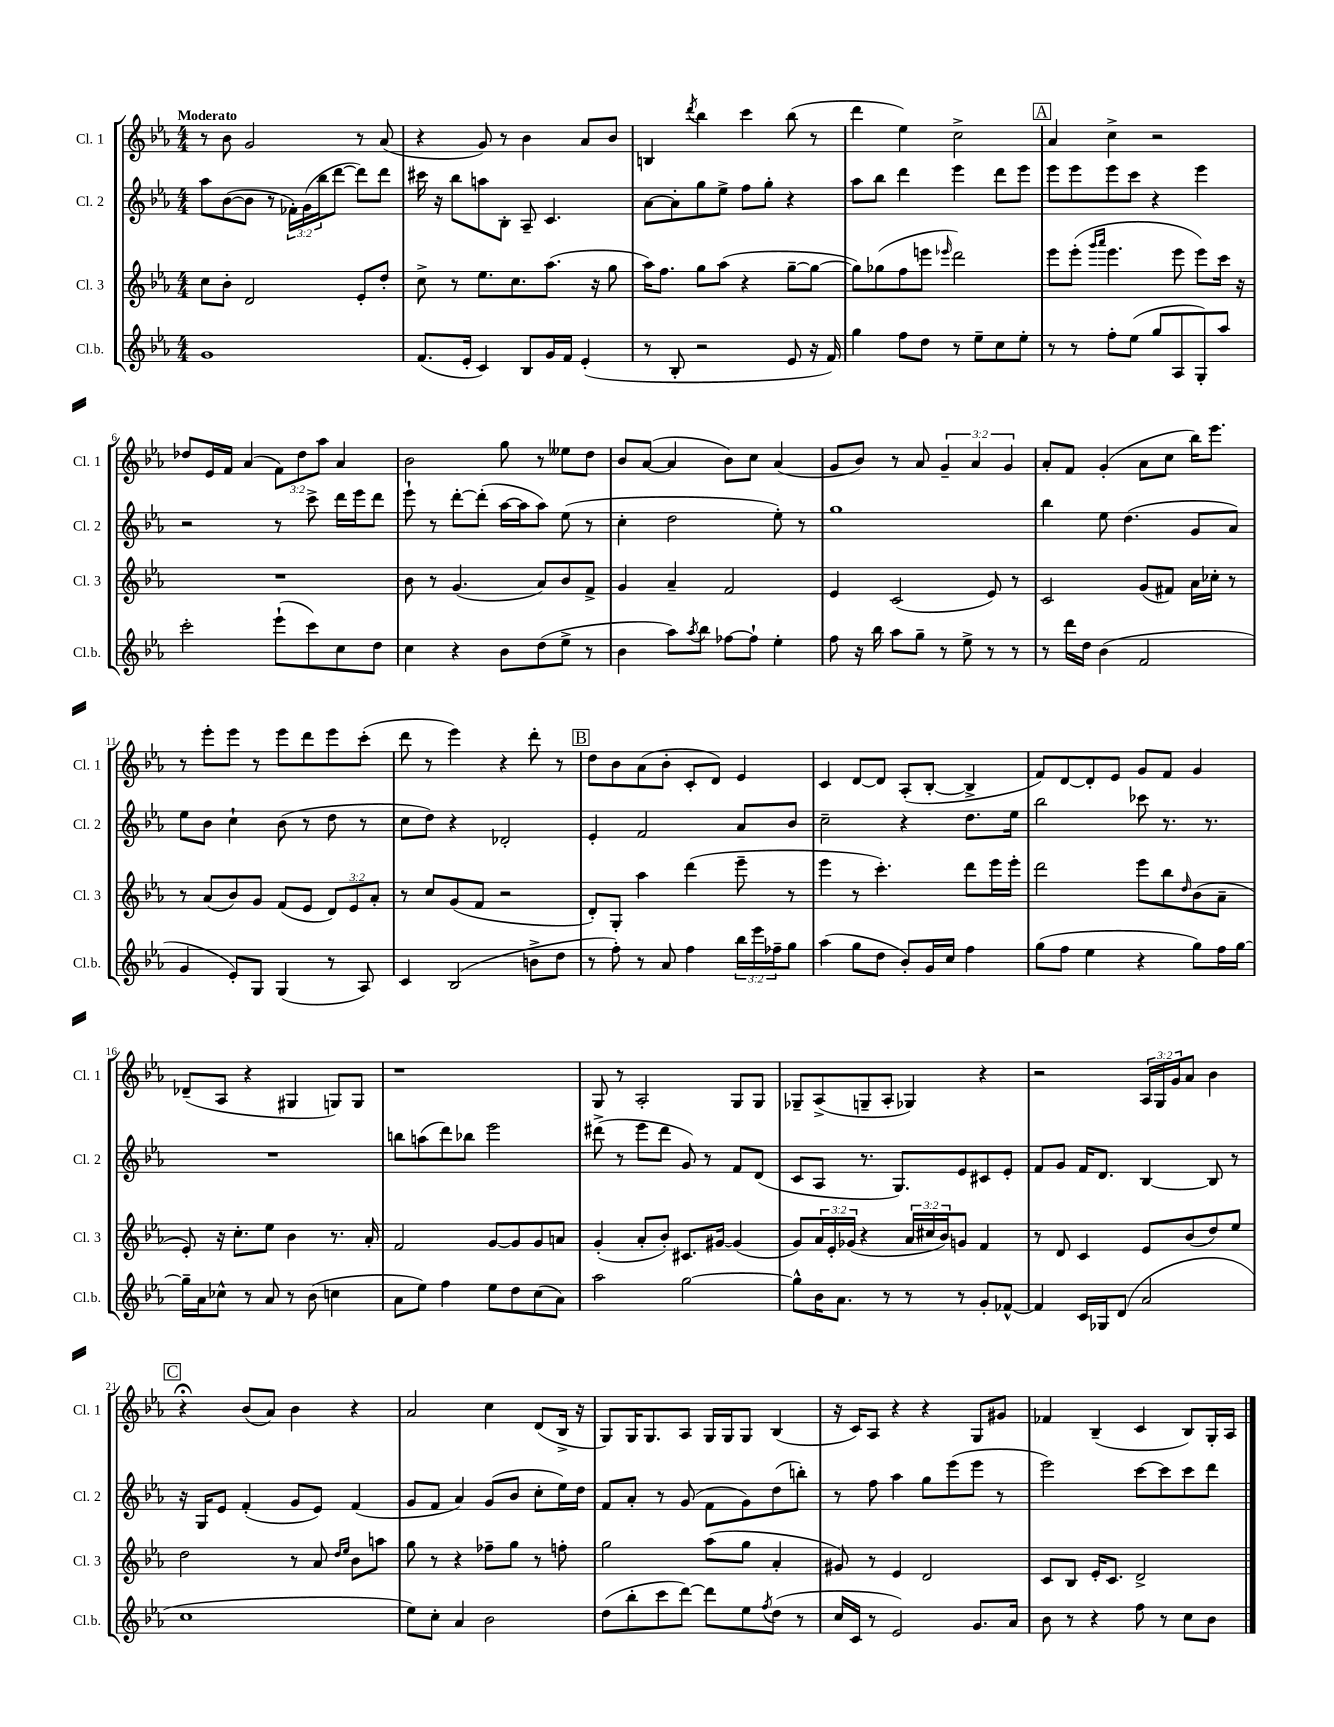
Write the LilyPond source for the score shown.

<<
\new StaffGroup <<
\new Staff = "s0" \with { instrumentName = "Cl. 1" shortInstrumentName = "Cl. 1" } {
    \clef treble \key ees \major \numericTimeSignature \time 4/4 \override Staff.TupletNumber.text = #tuplet-number::calc-fraction-text \tempo "Moderato"
    r8 bes'8 g'2 r8 aes'8( |
    r4 g'8) r8 bes'4 aes'8 bes'8 |
    b4 \acciaccatura { d'''8 } bes''4 c'''4 bes''8( r8 |
    d'''4 ees''4) c''2-> |
    \mark \markup { \box "A" } aes'4 c''4-> r2 |
    des''8 ees'16 f'16 aes'4( \tuplet 3/2 { f'8) des''8 aes''8 } aes'4 |
    bes'2 g''8 r8 eeses''8 d''8 |
    bes'8 aes'8~( aes'4 bes'8) c''8 aes'4( |
    g'8 bes'8) r8 aes'8 \tuplet 3/2 { g'4-- aes'4 g'4 } |
    aes'8-. f'8 g'4-.( aes'8 c''8 bes''16) ees'''8. |
    r8 ees'''8-. ees'''8 r8 ees'''8 d'''8 ees'''8 c'''8-.( |
    d'''8 r8 ees'''4) r4 d'''8-. r8 |
    \mark \markup { \box "B" } d''8 bes'8 aes'8( bes'8-. c'8-. d'8) ees'4 |
    c'4 d'8~ d'8 aes8-.( bes8~-. bes4-> |
    f'8) d'8~ d'8-. ees'8 g'8 f'8 g'4 |
    des'8--( aes8 r4 gis4 g8) g8 |
    r1 |
    g8 r8 aes2-. g8 g8 |
    ges8-- aes8->( g8-- aes8-. ges4) r4 |
    r2 \tuplet 3/2 { aes16 g16 g'16 } aes'8 bes'4 |
    \mark \markup { \box "C" } r4\fermata bes'8( aes'8) bes'4 r4 |
    aes'2 c''4 d'8( bes16-> r16 |
    g8) g16 g8. aes8 g16 g16 g8 bes4( |
    r16 c'16) aes8 r4 r4 g8 gis'8 |
    fes'4 bes4--( c'4 bes8) g16-. aes16 \bar "|." |
}
\new Staff = "s1" \with { instrumentName = "Cl. 2" shortInstrumentName = "Cl. 2" } {
    \clef treble \key ees \major \numericTimeSignature \time 4/4 \override Staff.TupletNumber.text = #tuplet-number::calc-fraction-text
    aes''8 bes'8~( bes'8 r8 \tuplet 3/2 { fes'16-.) g'16( bes''16 } d'''8~ d'''8) d'''8 |
    cis'''16 r16 bes''8 a''8 bes8-. aes8-- c'4. |
    aes'8~ aes'8-. g''8 ees''8-> f''8 g''8-. r4 |
    aes''8 bes''8 d'''4 ees'''4 d'''8 ees'''8 |
    \mark \markup { \box "A" } ees'''8 ees'''8 ees'''8 c'''8 r4 ees'''4 |
    r2 r8 c'''8-> d'''16 ees'''16 d'''8 |
    ees'''8-! r8 d'''8~-. d'''8-.( aes''16~ aes''16 aes''8) ees''8( r8 |
    c''4-. d''2 ees''8-.) r8 |
    g''1 |
    bes''4 ees''8 d''4.( g'8 aes'8) |
    ees''8 bes'8 c''4-! bes'8( r8 d''8 r8 |
    c''8 d''8) r4 des'2-. |
    \mark \markup { \box "B" } ees'4-. f'2 aes'8 bes'8 |
    c''2-- r4 d''8. ees''16 |
    bes''2 ces'''8 r8. r8. |
    R1 |
    b''8 a''8( d'''8) bes''8 ees'''2 |
    dis'''8->( r8 ees'''8 dis'''8 g'8) r8 f'8 d'8( |
    c'8 aes8 r8. g8.) ees'8 cis'8 ees'8-. |
    f'8 g'8 f'16 d'8. bes4~ bes8 r8 |
    \mark \markup { \box "C" } r16 g16 ees'8 f'4-.( g'8 ees'8) f'4( |
    g'8 f'8 aes'4) g'8( bes'8 c''8-. ees''16) d''16 |
    f'8 aes'8-. r8 g'8( f'8 g'8) d''8( b''8-.) |
    r8 f''8 aes''4 g''8 ees'''8( ees'''8 r8 |
    ees'''2) c'''8~ c'''8 c'''8 d'''8 \bar "|." |
}
\new Staff = "s2" \with { instrumentName = "Cl. 3" shortInstrumentName = "Cl. 3" } {
    \clef treble \key ees \major \numericTimeSignature \time 4/4 \override Staff.TupletNumber.text = #tuplet-number::calc-fraction-text
    c''8 bes'8-. d'2 ees'8-. d''8-. |
    c''8-> r8 ees''8. c''8. aes''8.( r16 g''8 |
    aes''16) f''8. g''8 aes''8( r4 g''8~-- g''8~ |
    g''8) ges''8( f''8 e'''8 \grace { ees'''16 } d'''2) |
    \mark \markup { \box "A" } ees'''8 ees'''8-.( \grace { g'''16 aes'''16 } ees'''4. ees'''8 ees'''8) c'''16 r16 |
    R1 |
    bes'8 r8 g'4.( aes'8) bes'8 f'8-> |
    g'4 aes'4-- f'2 |
    ees'4 c'2( ees'8) r8 |
    c'2 g'8( fis'8) aes'16 ces''16-. r8 |
    r8 aes'8( bes'8) g'8 f'8( ees'8 \tuplet 3/2 { d'8) ees'8 aes'8-. } |
    r8 c''8 g'8( f'8 r2 |
    \mark \markup { \box "B" } d'8-.) g8-. aes''4 d'''4( ees'''8-- r8 |
    ees'''4 r8 c'''4.-.) d'''8 ees'''16 ees'''16-. |
    d'''2 ees'''8 bes''8 \grace { d''16 } bes'8( aes'8-- |
    ees'8-.) r16 c''8.-. ees''8 bes'4 r8. aes'16-. |
    f'2 g'8~ g'8 g'8 a'8 |
    g'4-.( aes'8-. bes'8-.) cis'8. gis'16~ gis'4( |
    g'8) \tuplet 3/2 { aes'16 ees'16-. ges'16( } r4 \tuplet 3/2 { aes'16 cis''16 bes'16) } g'8 f'4 |
    r8 d'8 c'4 ees'8 bes'8( d''8) ees''8 |
    \mark \markup { \box "C" } d''2 r8 aes'8 \grace { d''16 ees''16 } bes'8 a''8 |
    g''8 r8 r4 fes''8-- g''8 r8 f''8-. |
    g''2 aes''8( g''8 aes'4-. |
    gis'8) r8 ees'4 d'2 |
    c'8 bes8 ees'16-. c'8. d'2-> \bar "|." |
}
\new Staff = "s3" \with { instrumentName = "Cl.b." shortInstrumentName = "Cl.b." } {
    \clef treble \key ees \major \numericTimeSignature \time 4/4 \override Staff.TupletNumber.text = #tuplet-number::calc-fraction-text
    g'1 |
    f'8.( ees'16-. c'4) bes8 g'16 f'16 ees'4-.( |
    r8 bes8-. r2 ees'8 r16 f'16) |
    g''4 f''8 d''8 r8 ees''8-- c''8 ees''8-. |
    \mark \markup { \box "A" } r8 r8 f''8-. ees''8( g''8 aes8 g8-.) aes''8 |
    c'''2-. ees'''8-!( c'''8) c''8 d''8 |
    c''4 r4 bes'8 d''8( ees''8-> r8 |
    bes'4 aes''8) \acciaccatura { aes''8 } bes''8 fes''8~ fes''8-! ees''4-. |
    f''8 r16 bes''16 aes''8 g''8-- r8 ees''8-> r8 r8 |
    r8 d'''16 d''16 bes'4( f'2 |
    g'4 ees'8-.) g8 g4( r8 aes8) |
    c'4 bes2( b'8-> d''8 |
    \mark \markup { \box "B" } r8 f''8-.) r8 aes'8 f''4 \tuplet 3/2 { bes''16 ees'''16 fes''16-- } g''8 |
    aes''4( g''8 d''8 bes'8-.) g'16 c''16 f''4 |
    g''8( f''8 ees''4 r4 g''8) f''16 g''16~ |
    g''16-- aes'16 ces''8-^ r8 aes'8 r8 bes'8( c''4 |
    aes'8 ees''8) f''4 ees''8 d''8 c''8( aes'8) |
    aes''2 g''2~ |
    g''8-^ bes'16 aes'8. r8 r8 r8 g'8-. fes'8~-^ |
    fes'4 c'16 ges16 d'8( aes'2 |
    \mark \markup { \box "C" } c''1 |
    ees''8) c''8-. aes'4 bes'2 |
    d''8( bes''8-. c'''8 d'''8~) d'''8 ees''8 \acciaccatura { f''8 } d''8( r8 |
    c''16 c'16 r8 ees'2) g'8. aes'16 |
    bes'8 r8 r4 f''8 r8 c''8 bes'8 \bar "|." |
}
>>
>>
